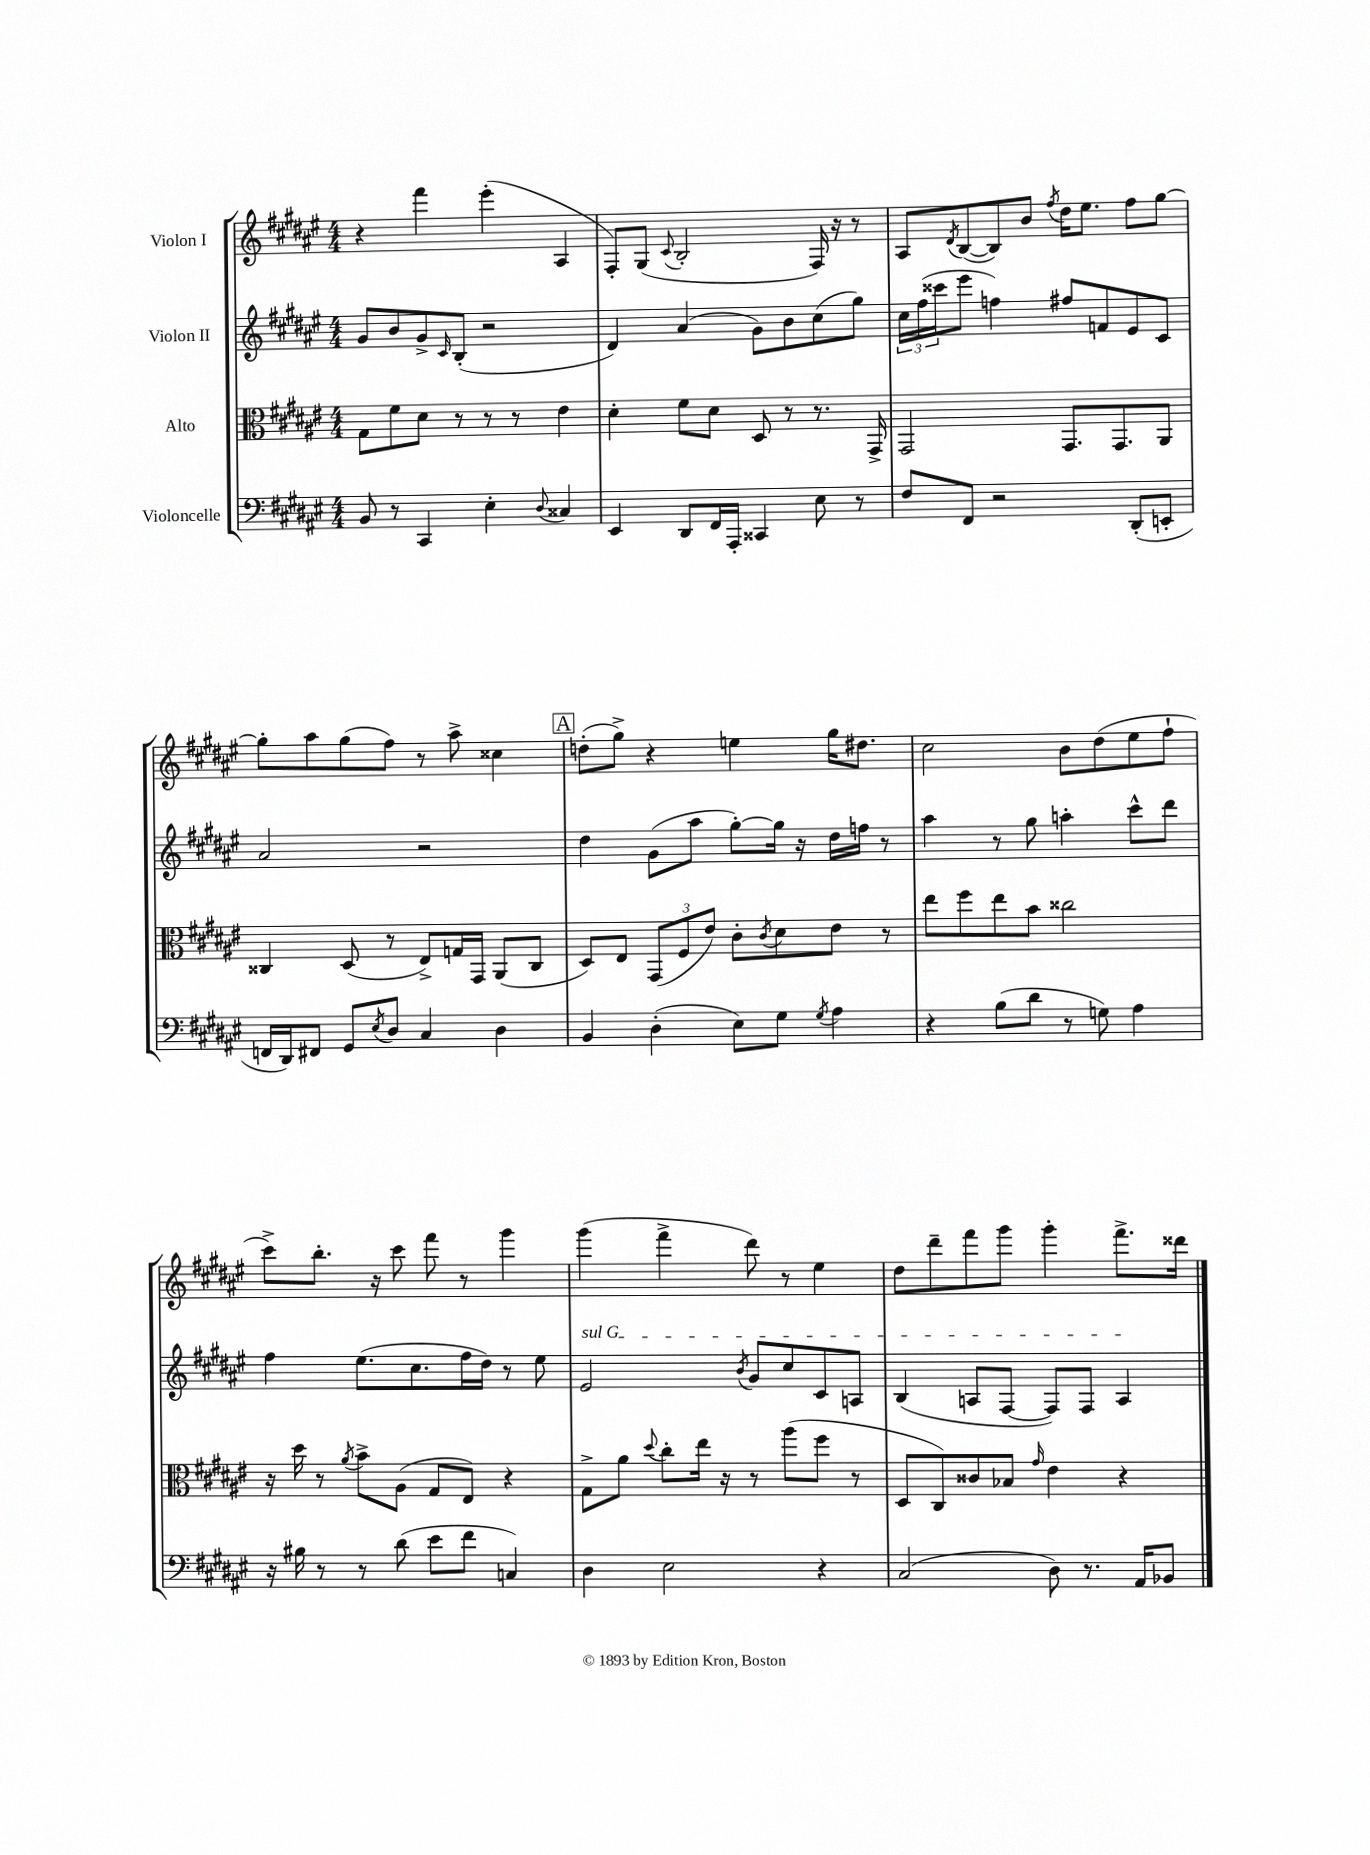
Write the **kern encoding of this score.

**kern	**kern	**kern	**kern
*staff4	*staff3	*staff2	*staff1
*clefF4	*clefC3	*clefG2	*clefG2
*k[f#c#g#d#a#e#]	*k[f#c#g#d#a#e#]	*k[f#c#g#d#a#e#]	*k[f#c#g#d#a#e#]
*M4/4	*M4/4	*M4/4	*M4/4
8BB	8G#	8g#	4r
8r	8f#	8b	.
4CC#	8d#	8g#^	4fff#
.	.	16qqc#	.
.	8r	(8B'	.
4E#'	8r	2r	(4eee#'
.	8r	.	.
8qqD#	.	.	.
4C##	4e#	.	4A#
=	=	=	=
4EE#	4d#'	4d#)	8F#')
.	.	.	(8G#
.	.	.	8qqc#
8DD#	8f#	(4a#	2B'
16FF#	8d#	.	.
16AAA#'	.	.	.
4CC##	8D#	8g#)	.
.	8r	8b	.
8E#	8.r	(8cc#	16F#)
.	.	.	16r
8r	.	8gg#)	8r
.	16GG#^	.	.
=	=	=	=
8F#	2GG#	24cc#	8A#
.	.	(24ff#	.
.	.	24ccc##	.
.	.	.	8qd#
8FF#	.	8eee#	([8B
2r	.	4ff)	8B])
.	.	.	8b
.	.	.	8qff#
.	8.GG#	8ff#	16dd#
.	.	.	8.ee#
.	.	8f	.
.	8.GG#	.	.
(8DD#'	.	8e#	8ff#
8EE'	8AA#	8c#	[8gg#
=	=	=	=
16FF	4C##	2a#	8gg#']
16DD#)	.	.	.
8FF#	.	.	8aa#
8GG#	(8D#	.	(8gg#
8qE#	.	.	.
8D#	8r	.	8ff#)
4C#	8E#^)	2r	8r
.	16G	.	8aa#^
.	16GG#	.	.
4D#	(8AA#	.	4cc##
.	8C##	.	.
=	=	=	=
4BB	8D#)	4dd#	(8dd'
.	8E#	.	8gg#^)
(4D#'	(12GG#	(8g#	4r
.	12F#	.	.
.	.	8aa#	.
.	12e#)	.	.
8E#)	8c#'	[8gg#')	4ee
.	8qc#	.	.
8G#	8d#	16gg#]	.
.	.	16r	.
8qG#	.	.	.
4A#	8e#	16dd#	16gg#
.	.	16ff	8.dd#
.	8r	8r	.
=	=	=	=
4r	8ee#	4aa#	2cc#
.	8ff#	.	.
(8B	8ee#	8r	.
8d#	8b	8gg#	.
8r	2cc##	4aa'	8b
8G)	.	.	(8dd#
4A#	.	8ccc#^^	8ee#
.	.	8ddd#	8ff#`
=	=	=	=
16r	16r	4ff#	8ccc#^)
16B#	16dd#	.	.
8r	8r	.	8.bb'
.	8qa#	.	.
8r	8b^	(8.ee#	.
.	.	.	16r
(8d#	(8A#	.	8ccc#
.	.	8.cc#	.
8e#	8G#	.	8fff#
8f#	8E#)	16ff#	8r
.	.	16dd#)	.
4C)	4r	8r	4ggg#
.	.	8ee#	.
=	=	=	=
4D#	8G#^	2e#	(4ggg#
.	8a#	.	.
.	8qqdd#	.	.
2E#	8cc#'	.	4fff#^
.	16ee#	.	.
.	16r	.	.
.	.	8qb	.
.	8r	8g#	8ddd#)
.	(8aa#	8cc#	8r
4r	8ff#	8c#	4ee#
.	8r	8A	.
=	=	=	=
(2C#	8D#	(4B	8dd#
.	8C#)	.	8ddd#~
.	8c##	8A	8fff#
.	8B-	[8F#	8ggg#
.	16qqg#	.	.
8D#)	4e#	8F#])	4ggg#'
8.r	.	8F#	.
.	4r	4A	8.fff#^
16AA#	.	.	.
8BB-	.	.	.
.	.	.	16ddd##
==	==	==	==
*-	*-	*-	*-
